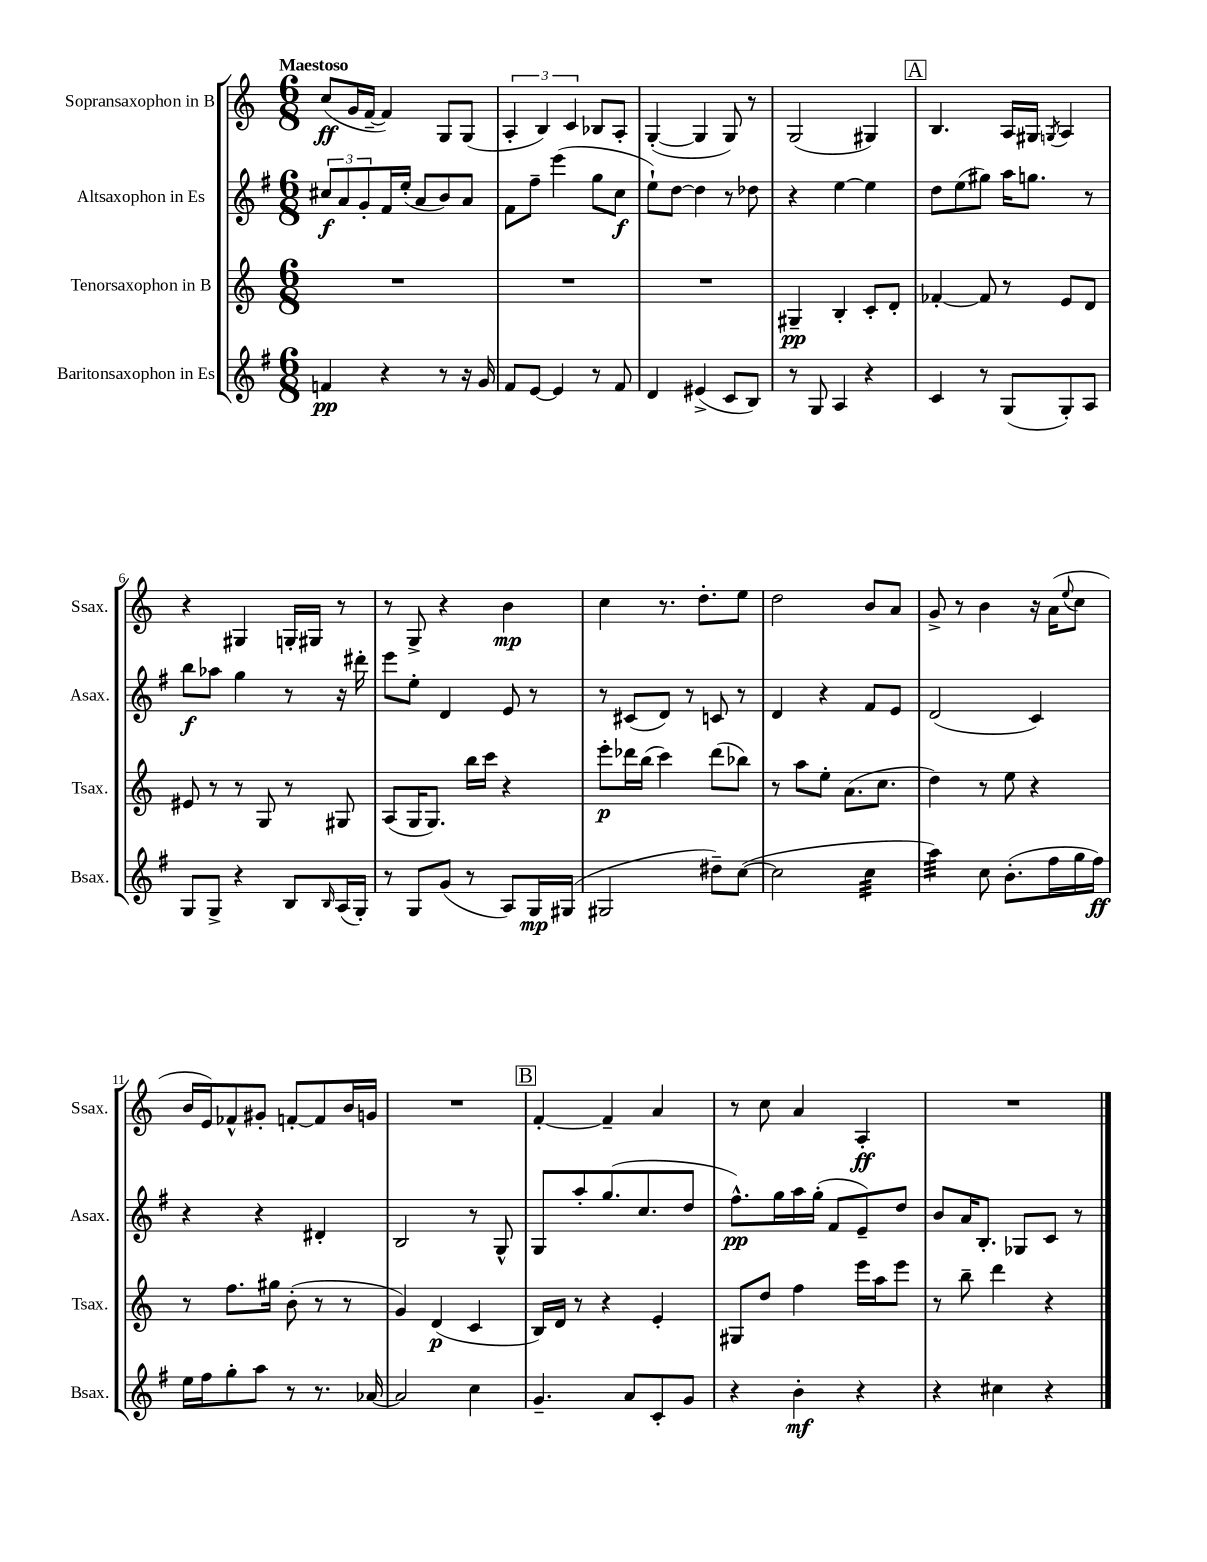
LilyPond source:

<<
\new StaffGroup <<
\new Staff = "s0" \with { instrumentName = "Sopransaxophon in B" shortInstrumentName = "Ssax." } {
    \clef treble \key c \major \numericTimeSignature \time 6/8 \tempo "Maestoso"
    c''8\ff( g'16 f'16~-- f'4) g8 g8( |
    \tuplet 3/2 { a4-. b4) c'4 } bes8 a8-. |
    g4~-.( g4 g8) r8 |
    g2( gis4) |
    \mark \markup { \box "A" } b4. a16 gis16 \acciaccatura { g8 } a4 |
    r4 gis4 g16-. gis16 r8 |
    r8 g8-> r4 b'4\mp |
    c''4 r8. d''8.-. e''8 |
    d''2 b'8 a'8 |
    g'8-> r8 b'4 r16 a'16( \appoggiatura { e''8 } c''8 |
    b'16 e'16) fes'8-^ gis'8-. f'8~-. f'8 b'16 g'16 |
    R2. |
    \mark \markup { \box "B" } f'4~-. f'4-- a'4 |
    r8 c''8 a'4 a4-.\ff |
    R2. \bar "|." |
}
\new Staff = "s1" \with { instrumentName = "Altsaxophon in Es" shortInstrumentName = "Asax." } {
    \clef treble \key g \major \numericTimeSignature \time 6/8
    \tuplet 3/2 { cis''8\f a'8 g'8-. } fis'16 e''16-.( a'8 b'8) a'8 |
    fis'8 fis''8-- e'''4( g''8 c''8\f |
    e''8-!) d''8~ d''4 r8 des''8 |
    r4 e''4~ e''4 |
    \mark \markup { \box "A" } d''8 e''8( gis''8) a''16 g''8. r8 |
    b''8\f aes''8 g''4 r8 r16 dis'''16-. |
    e'''8 e''8-. d'4 e'8 r8 |
    r8 cis'8( d'8) r8 c'8 r8 |
    d'4 r4 fis'8 e'8 |
    d'2( c'4) |
    r4 r4 dis'4-. |
    b2 r8 g8-^ |
    \mark \markup { \box "B" } g8 a''8-. g''8.( c''8. d''8 |
    fis''8.-^\pp) g''16 a''16 g''16-.( fis'8 e'8--) d''8 |
    b'8 a'16 b8.-. ges8 c'8 r8 \bar "|." |
}
\new Staff = "s2" \with { instrumentName = "Tenorsaxophon in B" shortInstrumentName = "Tsax." } {
    \clef treble \key c \major \numericTimeSignature \time 6/8
    R2. |
    R2. |
    R2. |
    gis4--\pp b4-. c'8-. d'8-. |
    \mark \markup { \box "A" } fes'4~-. fes'8 r8 e'8 d'8 |
    eis'8 r8 r8 g8 r8 gis8 |
    a8( g16 g8.) b''16 c'''16 r4 |
    e'''8-.\p des'''16 b''16( c'''4) des'''8( bes''8) |
    r8 a''8 e''8-. a'8.( c''8. |
    d''4) r8 e''8 r4 |
    r8 f''8. gis''16 b'8-.( r8 r8 |
    g'4) d'4\p( c'4 |
    \mark \markup { \box "B" } b16) d'16 r8 r4 e'4-. |
    gis8 d''8 f''4 e'''16 a''16 e'''8 |
    r8 b''8-- d'''4 r4 \bar "|." |
}
\new Staff = "s3" \with { instrumentName = "Baritonsaxophon in Es" shortInstrumentName = "Bsax." } {
    \clef treble \key g \major \numericTimeSignature \time 6/8
    f'4\pp r4 r8 r16 g'16 |
    fis'8 e'8~ e'4 r8 fis'8 |
    d'4 eis'4->( c'8 b8) |
    r8 g8 a4 r4 |
    \mark \markup { \box "A" } c'4 r8 g8( g8-.) a8 |
    g8 g8-> r4 b8 \grace { b16 } a16( g16-.) |
    r8 g8 g'8( r8 a8) g16\mp gis16( |
    gis2 dis''8--) c''8~( |
    c''2 c''4:32 |
    a''4:32) c''8 b'8.-.( fis''16 g''16 fis''16\ff) |
    e''16 fis''16 g''8-. a''8 r8 r8. aes'16~ |
    aes'2 c''4 |
    \mark \markup { \box "B" } g'4.-- a'8 c'8-. g'8 |
    r4 b'4-.\mf r4 |
    r4 cis''4 r4 \bar "|." |
}
>>
>>
